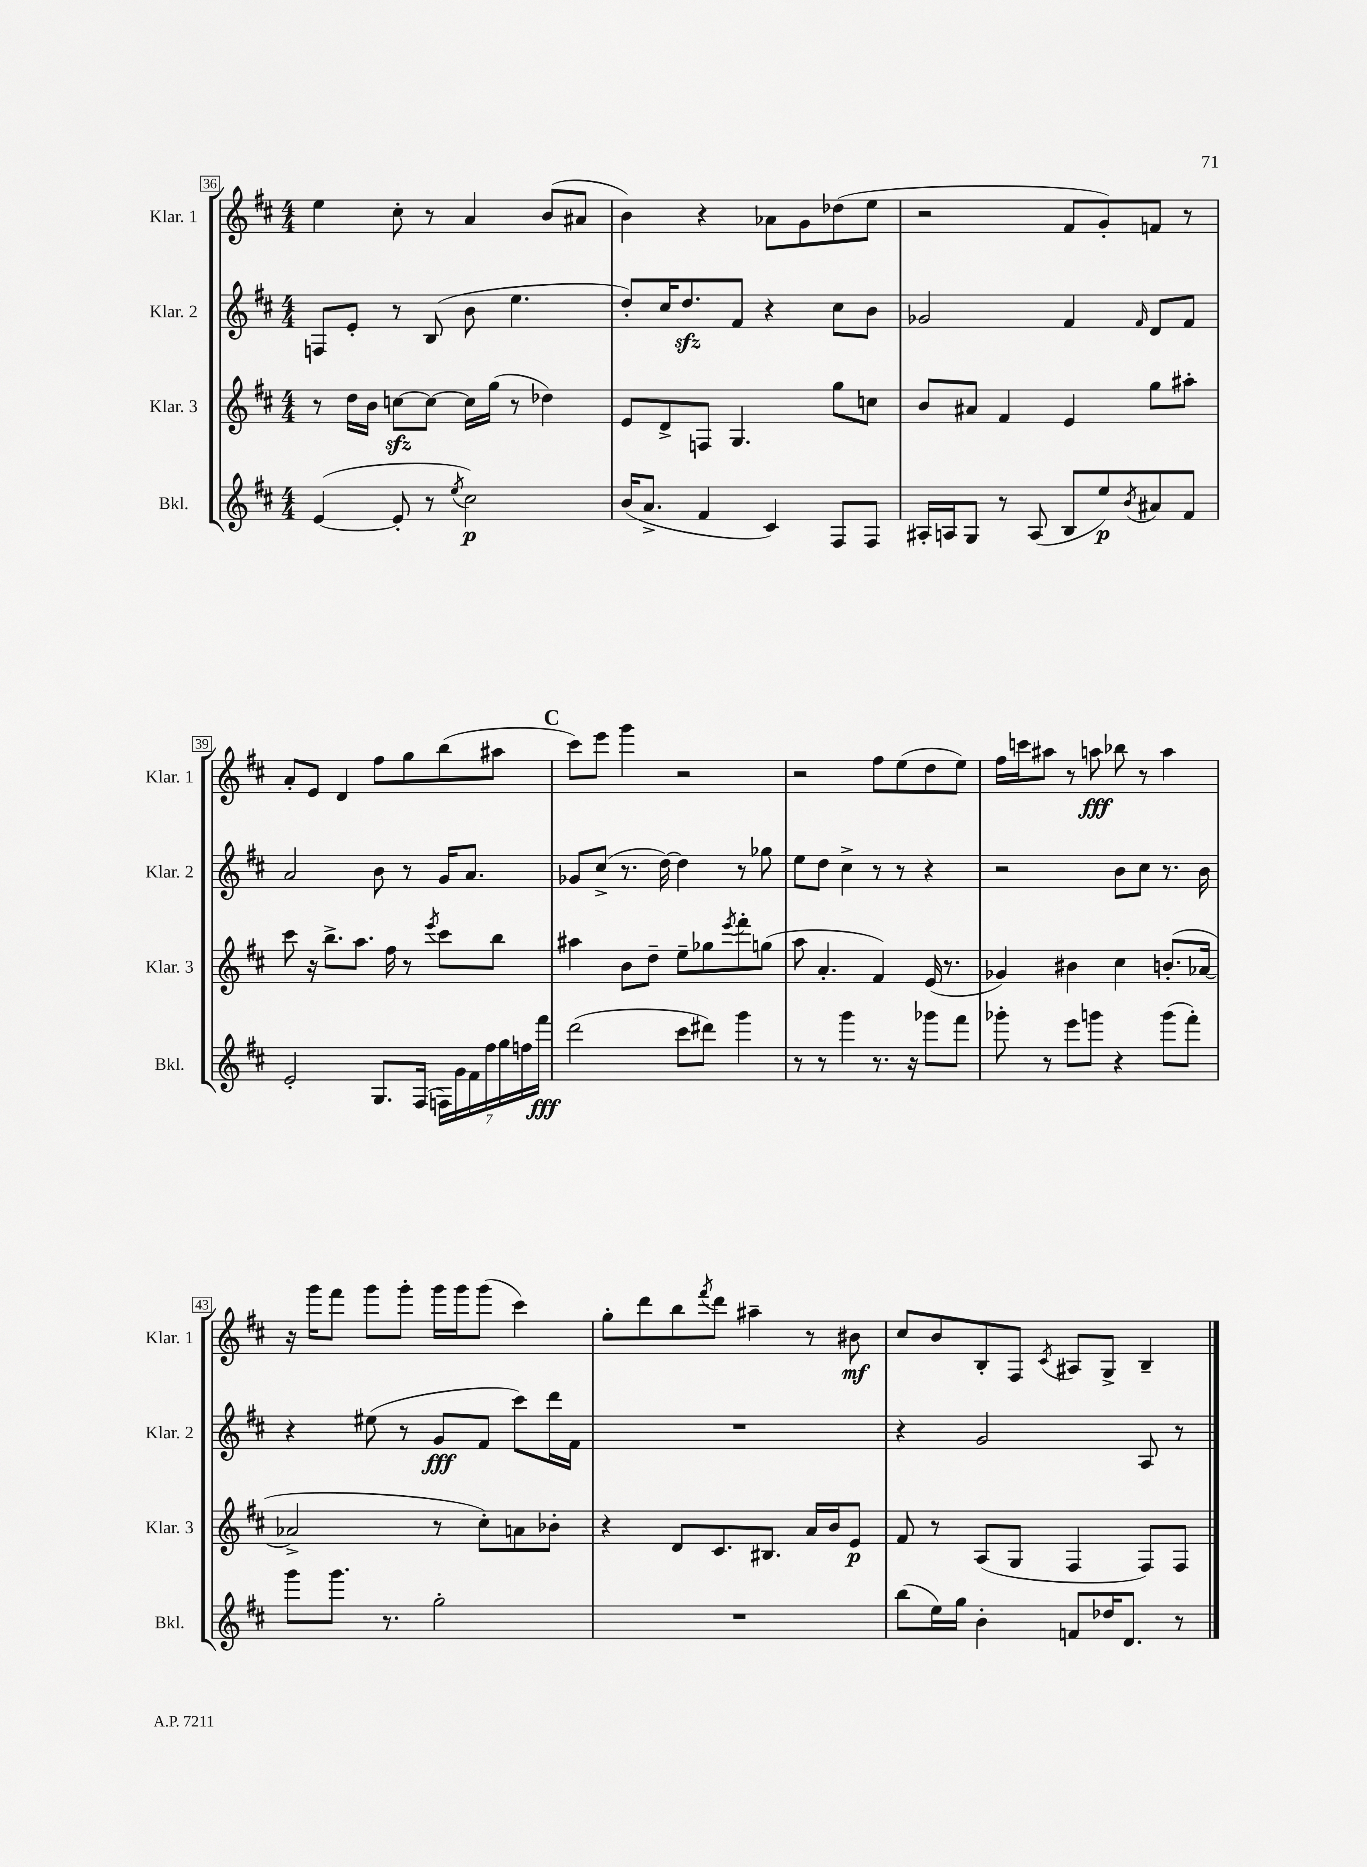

**kern	**kern	**kern	**kern
*staff4	*staff3	*staff2	*staff1
*clefG2	*clefG2	*clefG2	*clefG2
*k[f#c#]	*k[f#c#]	*k[f#c#]	*k[f#c#]
*M4/4	*M4/4	*M4/4	*M4/4
([4e	8r	8F	4ee
.	16dd	8e'	.
.	16b	.	.
8e']	[8cc	8r	8cc#'
8r	8cc_	(8B	8r
8qee	.	.	.
2cc#)	16cc]	8b	4a
.	(16gg	.	.
.	8r	4.ee	.
.	4dd-)	.	(8b
.	.	.	8a#
=	=	=	=
(16b	8e	8dd')	4b)
8.a^	.	.	.
.	8d^	16cc#	.
.	.	8.dd	.
4f#	8F	.	4r
.	4.G	8f#	.
4c#)	.	4r	8a-
.	.	.	8g
8F#	8gg	8cc#	(8dd-
8F#	8cc	8b	8ee
=	=	=	=
16A#'	8b	2g-	2r
16A	.	.	.
8G	8a#	.	.
8r	4f#	.	.
(8A	.	.	.
8B	4e	4f#	8f#
8ee)	.	.	8g')
8qb	.	16qqf#	.
8a#	8gg	8d	8f
8f#	8aa#'	8f#	8r
=	=	=	=
2e'	8ccc#	2a	8a'
.	16r	.	8e
.	8.bb^	.	.
.	.	.	4d
.	8.aa	.	.
8.G	.	8b	8ff#
.	16ff#	.	.
.	8r	8r	8gg
(16F#	.	.	.
.	8qeee	.	.
28F)	8ccc#	16g	(8bb
28g	.	.	.
.	.	8.a	.
28f#	.	.	.
28ff#	.	.	.
.	8bb	.	8aa#
28gg	.	.	.
28ff	.	.	.
28fff#	.	.	.
=	=	=	=
(2ddd	4aa#	8g-	8ccc#)
.	.	(8cc#^	8eee
.	8b	8.r	4ggg
.	8dd~	.	.
.	.	[16dd)	.
8ccc#	8ee~	4dd]	2r
8ddd#)	8gg-	.	.
.	8qeee	.	.
4ggg	8fff#'	8r	.
.	(8gg	8gg-	.
=	=	=	=
8r	8aa	8ee	2r
8r	4.a'	8dd	.
4ggg	.	4cc#^	.
8.r	4f#)	8r	8ff#
.	.	8r	(8ee
16r	.	.	.
8ggg-	(16e	4r	8dd
.	8.r	.	.
8fff#	.	.	8ee)
=	=	=	=
8ggg-'	4g-)	2r	16ff#
.	.	.	16ccc
8r	.	.	8aa#
8eee	4b#	.	8r
8ggg	.	.	8aa
4r	4cc#	8b	8bb-
.	.	8cc#	8r
(8ggg	(8.b'	8.r	4aa
8fff#')	.	.	.
.	[16a-	16b	.
=	=	=	=
8ggg	2a-^]	4r	16r
.	.	.	16ggg
8.ggg	.	.	8fff#
.	.	(8ee#	8ggg
8.r	.	.	.
.	.	8r	8ggg'
2gg'	8r	8g	16ggg
.	.	.	16ggg
.	8cc#')	8f#	(8ggg
.	8a	8ccc#)	4ccc#)
.	8b-'	16ddd	.
.	.	16f#	.
=	=	=	=
1r	4r	1r	8gg'
.	.	.	8ddd
.	8d	.	8bb
.	.	.	8qfff#
.	8.c#	.	8ddd
.	.	.	4aa#~
.	8.B#	.	.
.	16a	.	8r
.	16b	.	.
.	8e	.	8b#
=	=	=	=
(8bb	8f#	4r	8cc#
16ee)	8r	.	8b
16gg	.	.	.
4b'	(8A	2g	8B'
.	8G	.	8F#
.	.	.	8qc#
8f	4F#	.	8A#
16dd-	.	.	8G^
8.d	.	.	.
.	8F#)	8A	4B~
8r	8F#	8r	.
==	==	==	==
*-	*-	*-	*-
